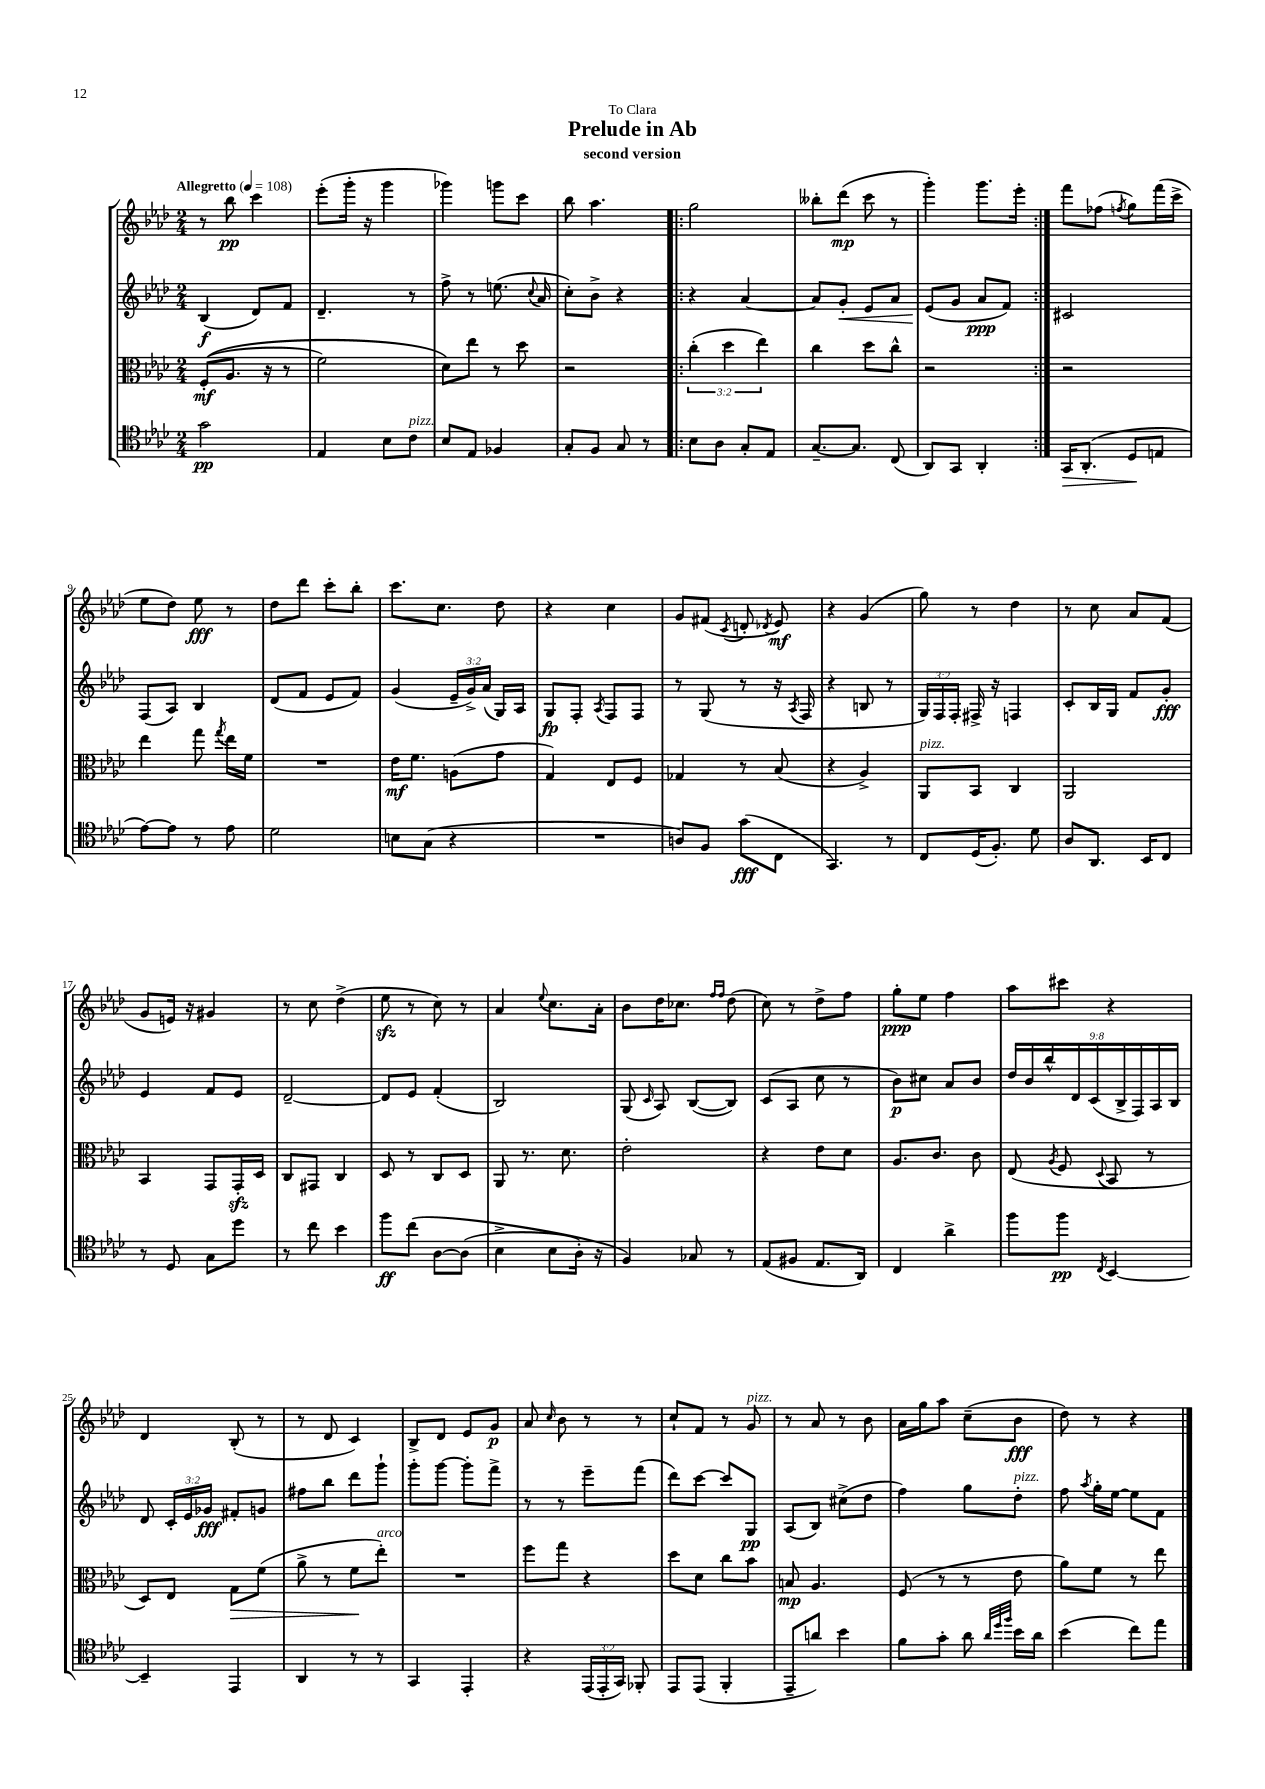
\header { title = "Prelude in Ab" subtitle = "second version" dedication = "To Clara" }
<<
\new StaffGroup <<
\new Staff = "s0" {
    \clef treble \key aes \major \numericTimeSignature \time 2/4 \tempo "Allegretto" 4 = 108
    \autoBeamOff r8 bes''8\pp c'''4 |
    ees'''8[-.( g'''16]-. r16 g'''4 |
    ges'''4) g'''8[ c'''8] |
    bes''8 aes''4. |
    \repeat volta 2 { g''2 |
    beses''8[-. des'''8]\mp( c'''8 r8 |
    g'''4-.) g'''8.[ ees'''16]-. | }
    f'''8[ fes''8]( \acciaccatura { f''8 } g''8[) f'''16( c'''16]-> |
    ees''8[ des''8]) ees''8\fff r8 |
    des''8[ des'''8] c'''8[-. bes''8]-. |
    c'''8.[ c''8.] des''8 |
    r4 c''4 |
    g'8[ fis'8]( \acciaccatura { c'8 } d'8-. \acciaccatura { des'8 } ees'8\mf) |
    r4 g'4( |
    g''8) r8 des''4 |
    r8 c''8 aes'8[ f'8]( |
    g'8[ e'16]) r16 gis'4 |
    r8 c''8 des''4->( |
    ees''8\sfz r8 c''8) r8 |
    aes'4 \appoggiatura { ees''8 } c''8.[ aes'16]-. |
    bes'8[ des''16 ces''8.] \grace { f''16[ f''16] } des''8( |
    c''8) r8 des''8[-> f''8] |
    g''8[-.\ppp ees''8] f''4 |
    aes''8[ cis'''8] r4 |
    des'4 bes8-.( r8 |
    r8 des'8 c'4) |
    bes8[-> des'8] ees'8[ g'8]\p |
    aes'8 \grace { c''16 } bes'8 r8 r8 |
    c''8[-! f'8] r8 g'8^\markup { \italic "pizz." } |
    r8 aes'8 r8 bes'8 |
    aes'16[ g''16 aes''8] c''8[--( bes'8]\fff |
    des''8) r8 r4 \bar "|." |
}
\new Staff = "s1" {
    \clef treble \key aes \major \numericTimeSignature \time 2/4 \override Staff.TupletNumber.text = #tuplet-number::calc-fraction-text
    \autoBeamOff bes4\f( des'8[) f'8] |
    des'4.-- r8 |
    f''8-> r8 e''8.( \appoggiatura { c''8 } aes'16 |
    c''8[-.) bes'8]-> r4 |
    \repeat volta 2 { r4 aes'4~ |
    aes'8[ g'8]-.\< ees'8[ aes'8] |
    ees'8[\!( g'8] aes'8[\ppp f'8]) | }
    cis'2 |
    f8[( aes8]) bes4 |
    des'8[( f'8] ees'8[ f'8]) |
    g'4( \tuplet 3/2 { ees'16[-- g'16->) aes'16]( } g16[) aes16] |
    g8[\fp f8]-. \acciaccatura { aes8 } f8[ f8] |
    r8 g8( r8 r16 \acciaccatura { aes8 } f16 |
    r4 b8 r8 |
    \tuplet 3/2 { g16[) f16 f16]-. } fis16-> r16 f4 |
    c'8[-. bes16 g16] f'8[ g'8]-.\fff |
    ees'4 f'8[ ees'8] |
    des'2~-- |
    des'8[ ees'8] f'4-.( |
    bes2) |
    g8( \grace { c'16 } aes8) bes8[~( bes8]) |
    c'8[( aes8] c''8 r8 |
    bes'8[\p) cis''8] aes'8[ bes'8] |
    \tuplet 9/8 { des''16[ bes'16 bes''16-^ des'16 c'16( bes16-> f16) aes16 bes16] } |
    des'8 \tuplet 3/2 { c'16[-. ees'16 ges'16]\fff } fis'8[-. g'8] |
    fis''8[ bes''8] des'''8[ g'''8]-! |
    g'''8[-. g'''8]~ g'''8[-. f'''8]-> |
    r8 r8 ees'''8[-- f'''8]( |
    des'''8[) c'''8]~ c'''8[ g8]\pp |
    aes8[( bes8]) cis''8[->( des''8] |
    f''4) g''8[ des''8]-.^\markup { \italic "pizz." } |
    f''8 \acciaccatura { aes''8 } g''16[-. ees''16]~ ees''8[ f'8] \bar "|." |
}
\new Staff = "s2" {
    \clef alto \key aes \major \numericTimeSignature \time 2/4 \override Staff.TupletNumber.text = #tuplet-number::calc-fraction-text
    \autoBeamOff f8[-.\mf(\( aes8.] r16 r8 |
    f'2) |
    des'8[\) ees''8] r8 des''8 |
    r2 |
    \repeat volta 2 { \tuplet 3/2 { c''4-.( des''4 ees''4) } |
    c''4 des''8[ c''8]-^ |
    r2 | }
    r2 |
    ees''4 g''8 \acciaccatura { g''8 } ees''16[ f'16] |
    R2 |
    ees'16[\mf f'8.] a8[( g'8] |
    g4) ees8[ f8] |
    ges4 r8 bes8( |
    r4 aes4->) |
    aes,8[^\markup { \italic "pizz." } bes,8] c4 |
    aes,2 |
    bes,4 g,8[ g,16-.\sfz des16] |
    c8[ gis,8] c4 |
    des8 r8 c8[ des8] |
    aes,8 r8. des'8. |
    ees'2-. |
    r4 ees'8[ des'8] |
    aes8.[ c'8.] c'8 |
    ees8( \acciaccatura { aes8 } f8 \appoggiatura { des8 } bes,8 r8 |
    des8[) ees8] g8[\> f'8]( |
    aes'8-> r8 f'8[\! ees''8]-.^\markup { \italic "arco" }) |
    R2 |
    f''8[ g''8] r4 |
    des''8[ des'8] c''8[ bes'8] |
    b8\mp aes4. |
    f8( r8 r8 ees'8 |
    aes'8[) f'8] r8 ees''8 \bar "|." |
}
\new Staff = "s3" {
    \clef tenor \key aes \major \numericTimeSignature \time 2/4 \override Staff.TupletNumber.text = #tuplet-number::calc-fraction-text
    \autoBeamOff g'2\pp |
    ees4 bes8[ c'8]^\markup { \italic "pizz." } |
    bes8[ ees8] fes4 |
    g8[-. f8] g8 r8 |
    \repeat volta 2 { bes8[ aes8] g8[-. ees8] |
    g8.[~-- g8.] c8( |
    aes,8[) g,8] aes,4-. | }
    g,16[\> aes,8.]-.( des8[\! e8] |
    ees'8[~) ees'8] r8 ees'8 |
    des'2 |
    b8[ g8]( r4 |
    R2 |
    a8[) f8] g'8[\fff( c8] |
    g,4.) r8 |
    c8[ des16( f8.]-.) des'8 |
    aes8[ aes,8.] bes,16[ c8] |
    r8 des8 g8[ des''8] |
    r8 c''8 bes'4 |
    f''8[\ff c''8]\( aes8[~ aes8]( |
    bes4-> bes8[ aes16]-.) r16 |
    f4\) ges8 r8 |
    ees8[( fis8] ees8.[ aes,16]) |
    c4 aes'4-> |
    f''8[ f''8]\pp \acciaccatura { c8 } bes,4~ |
    bes,4-- ees,4 |
    aes,4 r8 r8 |
    g,4 ees,4-. |
    r4 \tuplet 3/2 { ees,16[( ees,16-. g,16]) } fes,8-. |
    ees,8[ ees,8]( f,4-. |
    ees,8[-- a'8]) bes'4 |
    f'8[ g'8]-. aes'8 \grace { aes'32[ des''32 f''32] } bes'16[ aes'16] |
    bes'4( c''8[) ees''8] \bar "|." |
}
>>
>>
